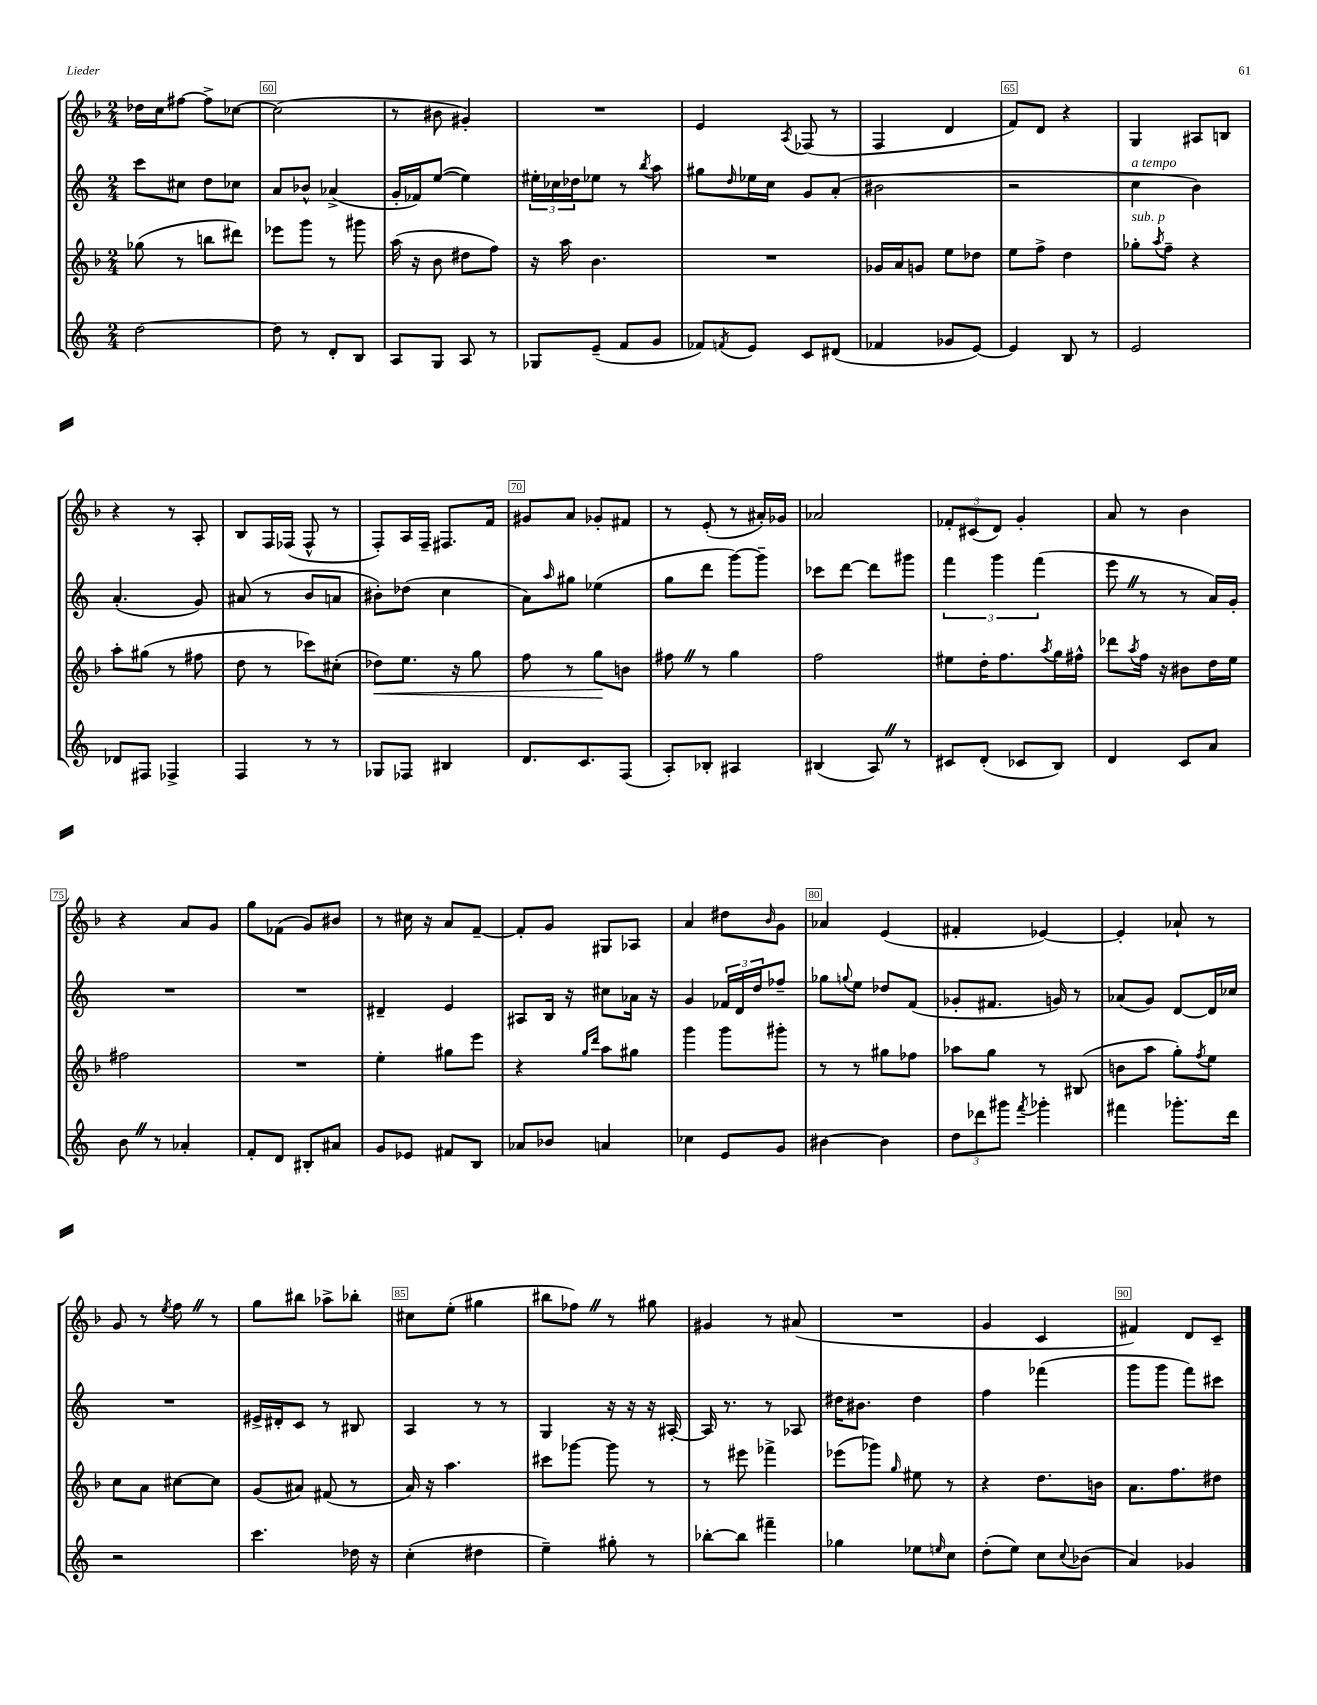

**kern	**kern	**dynam	**kern	**kern
*part4	*part3	*part3	*part2	*part1
*staff4	*staff3	*staff3	*staff2	*staff1
*clefG2	*clefG2	*	*clefG2	*clefG2
*k[]	*k[b-]	*	*k[]	*k[b-]
*M2/4	*M2/4	*	*M2/4	*M2/4
=59	=59	=59	=59	=59
[2dd\	(8gg-X\	.	8ccc\L	16dd-X\LL
.	.	.	.	16cc\J
.	8r	.	8cc#X\J	[8ff#X\J
.	8bbn\L	.	8dd\L	8ff#^\L]
.	8ddd#X\J)	.	8cc-X\J	[8cc-X\J
=60	=60	=60	=60	=60
8dd\]	8eee-X\L	.	8a/L	(2cc-\]
8r	8ggg\J	.	8b-X^^/J	.
8d'/L	8r	.	(4a-X^/	.
8B/J	8ggg#X\	.	.	.
=61	=61	=61	=61	=61
8A/L	(16aa\	.	16g'/LL	8r
.	16r	.	16f-X/J)	.
8G/J	8b-\	.	([8ee/J	8b#X\
8A/	8dd#X\L	.	4ee\])	4g#X'/)
8r	8ff\J)	.	.	.
=62	=62	=62	=62	=62
8G-X/L	16r	.	24ee#X'\LL	2r
.	.	.	24cc-X\	.
.	16aa\	.	.	.
.	.	.	24dd-X\J	.
(8e~/J	4.b-\	.	8ee-X\J	.
8f/L	.	.	8r	.
.	.	.	8qbb/	.
8g/J	.	.	8aa\	.
=63	=63	=63	=63	=63
8f-X/L)	2r	.	8gg#X\L	4e/
8qfn/	.	.	16qqdd/	.
8e/J	.	.	16ee-X\L	.
.	.	.	16cc\JJ	.
.	.	.	.	8qA/
8c/L	.	.	8g/L	(8F-X/
(8d#X/J	.	.	(8a'/J	8r
=64	=64	=64	=64	=64
4f-X/	16g-X/LL	.	2b#X\	4F/
.	16a/J	.	.	.
.	8gn/J	.	.	.
8g-X/L	8ee\L	.	.	4d/
[8e/J)	8dd-X\J	.	.	.
=65	=65	=65	=65	=65
4e/]	8ee\L	.	2r	8f/L)
.	8ff^\J	.	.	8d/J
8B/	4dd\	.	.	4r
8r	.	.	.	.
=66	=66	=66	=66	=66
!	!	!	!LO:TX:a:i:t=a tempo	!
!	!LO:TX:a:i:t=sub. p	!	!	!
2e/	8gg-X'\L	.	4cc\	4G/
.	8qaa/	.	.	.
.	8ff~\J	.	.	.
.	4r	.	4b\)	8A#X/L
.	.	.	.	8Bn/J
!!LO:LB:g=z
=67	=67	=67	=67	=67
8d-X/L	8aa'\L	.	(4.a'/	4r
8F#X/J	(8gg#X\J	.	.	.
4F-X^/	8r	.	.	8r
.	8ff#X\	.	8g/)	8A'/
=68	=68	=68	=68	=68
4F/	8dd\	.	(8a#X/	8B-/L
.	8r	.	8r	16F/L
.	.	.	.	(16F-X/JJ
8r	8ccc-X\L)	.	8b/L	8F-^^/
8r	(8cc#X'\J	.	8an/J	8r
=69	=69	=69	=69	=69
!	!	!LO:HP:b	!	!
8G-X/L	8dd-X\L)	<	8b#X'\L)	8F'/L)
8F-X/J	8.ee\J	.	(8dd-X\J	16A/L
.	.	.	.	16F~/JJ
4B#X/	.	.	4cc\	8.F#X/L
.	16r	.	.	.
.	8gg\	.	.	.
.	.	.	.	16f/Jk
=70	=70	=70	=70	=70
8.d/L	8ff\	.	8a\L)	8g#X/L
.	.	.	16qqaa/	.
.	8r	.	8gg#X\J	8a/J
8.c/	.	.	.	.
.	8gg\L	.	(4ee-X\	8g-X'/L
(8F/J	8bn\J	[	.	8f#X/J
=71	=71	=71	=71	=71
8A'/L)	8ff#XZ\	.	8gg\L	8r
8B-X'/J	8r	.	8ddd\J	(8e'/
4A#X/	4gg\	.	[8ggg\L)	8r
.	.	.	8ggg~\J]	16a#X'/LL)
.	.	.	.	16g-X/JJ
=72	=72	=72	=72	=72
(4B#X/	2ff\	.	8ccc-X\L	2a-X/
.	.	.	[8ddd\J	.
8AZ/)	.	.	8ddd\L]	.
8r	.	.	8ggg#X\J	.
=73	=73	=73	=73	=73
8c#X/L	8ee#X\L	.	6fff\	12f-X'/L
.	.	.	.	(12c#X/
(8d'/J	16dd'\K	.	.	.
.	.	.	6ggg\	12d/J)
.	8.ff\	.	.	.
8c-X/L	.	.	.	4g'/
.	.	.	(6fff\	.
.	8qaa/	.	.	.
8B/J)	16gg\L	.	.	.
.	16ff#X^^\JJ	.	.	.
=74	=74	=74	=74	=74
4d/	8ddd-X\L	.	8eeeZ\	8a/
.	8qaa/	.	.	.
.	16ff\Jk	.	8r	8r
.	16r	.	.	.
8c/L	8b#X\L	.	8r	4b-\
8a/J	16dd\L	.	16a/LL)	.
.	16ee\JJ	.	16g'/JJ	.
!!LO:LB:g=z
=75	=75	=75	=75	=75
8bZ\	2ff#X\	.	2r	4r
8r	.	.	.	.
4a-X'/	.	.	.	8a/L
.	.	.	.	8g/J
=76	=76	=76	=76	=76
8f'/L	2r	.	2r	8gg\L
8d/J	.	.	.	(8f-X\J
8B#X'/L	.	.	.	8g/L)
8a#X/J	.	.	.	8b#X/J
=77	=77	=77	=77	=77
8g/L	4ee'\	.	4d#X~/	8r
8e-X/J	.	.	.	16cc#X\
.	.	.	.	16r
8f#X/L	8gg#X\L	.	4e/	8a/L
8B/J	8eee\J	.	.	[8f~/J
=78	=78	=78	=78	=78
8a-X/L	4r	.	8A#X/L	8f'/L]
8b-X/J	.	.	16B/Jk	8g/J
.	.	.	16r	.
.	16qqgg/LL	.	.	.
.	16qqddd/JJ	.	.	.
4an/	8aa\L	.	8cc#X\L	8G#X/L
.	8gg#X\J	.	16a-X\Jk	8A-X/J
.	.	.	16r	.
=79	=79	=79	=79	=79
4cc-X\	4ggg\	.	4g/	4a/
8e/L	8ggg\L	.	24f-X/LL	8dd#X\L
.	.	.	24d/	.
.	.	.	24dd/J	.
.	.	.	.	16qqb-/
8g/J	8ggg#X'\J	.	8ff-X~/J	8g\J
=80	=80	=80	=80	=80
[4b#X\	8r	.	8gg-X\L	4a-X/
.	.	.	8qqggn/	.
.	8r	.	8ee\J	.
4b#\]	8gg#X\L	.	8dd-X/L	(4e/
.	8ff-X\J	.	(8f/J	.
=81	=81	=81	=81	=81
12dd\L	8aa-X\L	.	8g-X'/L	4f#X'/
12ddd-X\	.	.	.	.
.	8gg\J	.	8.f#X/J	.
12ggg#X\J	.	.	.	.
8qfff/	.	.	.	.
4ggg-X'\	8r	.	.	[4e-X/)
.	.	.	16gn/)	.
.	(8B#X/	.	8r	.
=82	=82	=82	=82	=82
4fff#X\	8bn\L	.	(8a-X/L	4e-'/]
.	8aa\J	.	8g/J)	.
8.ggg-X'\L	8gg'\L)	.	[8d/L	8a-X`/
.	8qff/	.	.	.
.	8ee\J	.	16d/L]	8r
16ddd\Jk	.	.	16cc-X/JJ	.
!!LO:LB:g=z
=83	=83	=83	=83	=83
2r	8cc\L	.	2r	8g/
.	8a\J	.	.	8r
.	.	.	.	8qee/
.	[8cc#X\L	.	.	8ffZ\
.	8cc#\J]	.	.	8r
=84	=84	=84	=84	=84
4.ccc\	(8g/L	.	16e#X^/LL	8gg\L
.	.	.	16d#X'/J	.
.	8a#X/J)	.	8c/J	8bb#X\J
.	(8f#X/	.	8r	8aa-X^\L
16dd-X\	8r	.	8B#X/	8bb-X'\J
16r	.	.	.	.
=85	=85	=85	=85	=85
(4cc'\	16a/)	.	4A/	8cc#X\L
.	16r	.	.	.
.	4.aa\	.	.	(8ee'\J
4dd#X\	.	.	8r	4gg#X\
.	.	.	8r	.
=86	=86	=86	=86	=86
4ee~\)	8ccc#X\L	.	4G/	8bb#X\L
.	[8ggg-X\J	.	.	8ff-XZ\J)
8gg#X'\	8ggg-\]	.	16r	8r
.	.	.	16r	.
8r	8r	.	16r	8gg#X\
.	.	.	[16A#X'/	.
=87	=87	=87	=87	=87
[8bb-X'\L	8r	.	16A#/]	4g#X/
.	.	.	8.r	.
8bb-\J]	8eee#X\	.	.	.
4fff#X~\	4fff-X^\	.	8r	8r
.	.	.	8A-X/	(8a#X/
=88	=88	=88	=88	=88
4gg-X\	(8eee-X\L	.	16dd#X\KL	2r
.	.	.	8.b#X\J	.
.	8ggg-X\J)	.	.	.
.	16qqgg/	.	.	.
8ee-X\L	8ee#X\	.	4dd#\	.
16qqeen/	.	.	.	.
8cc\J	8r	.	.	.
=89	=89	=89	=89	=89
(8dd'\L	4r	.	4ff\	4g/
8ee\J)	.	.	.	.
8cc\L	8.dd\L	.	(4fff-X\	4c/
8qqcc/	.	.	.	.
(8b-X\J	.	.	.	.
.	16bn\Jk	.	.	.
=90	=90	=90	=90	=90
4a/)	8.a\L	.	8ggg\L	4f#X/)
.	.	.	8ggg\J	.
.	8.ff\	.	.	.
4g-X/	.	.	8fff\L)	8d/L
.	8dd#X\J	.	8ccc#X\J	8c~/J
==	==	==	==	==
*-	*-	*-	*-	*-
